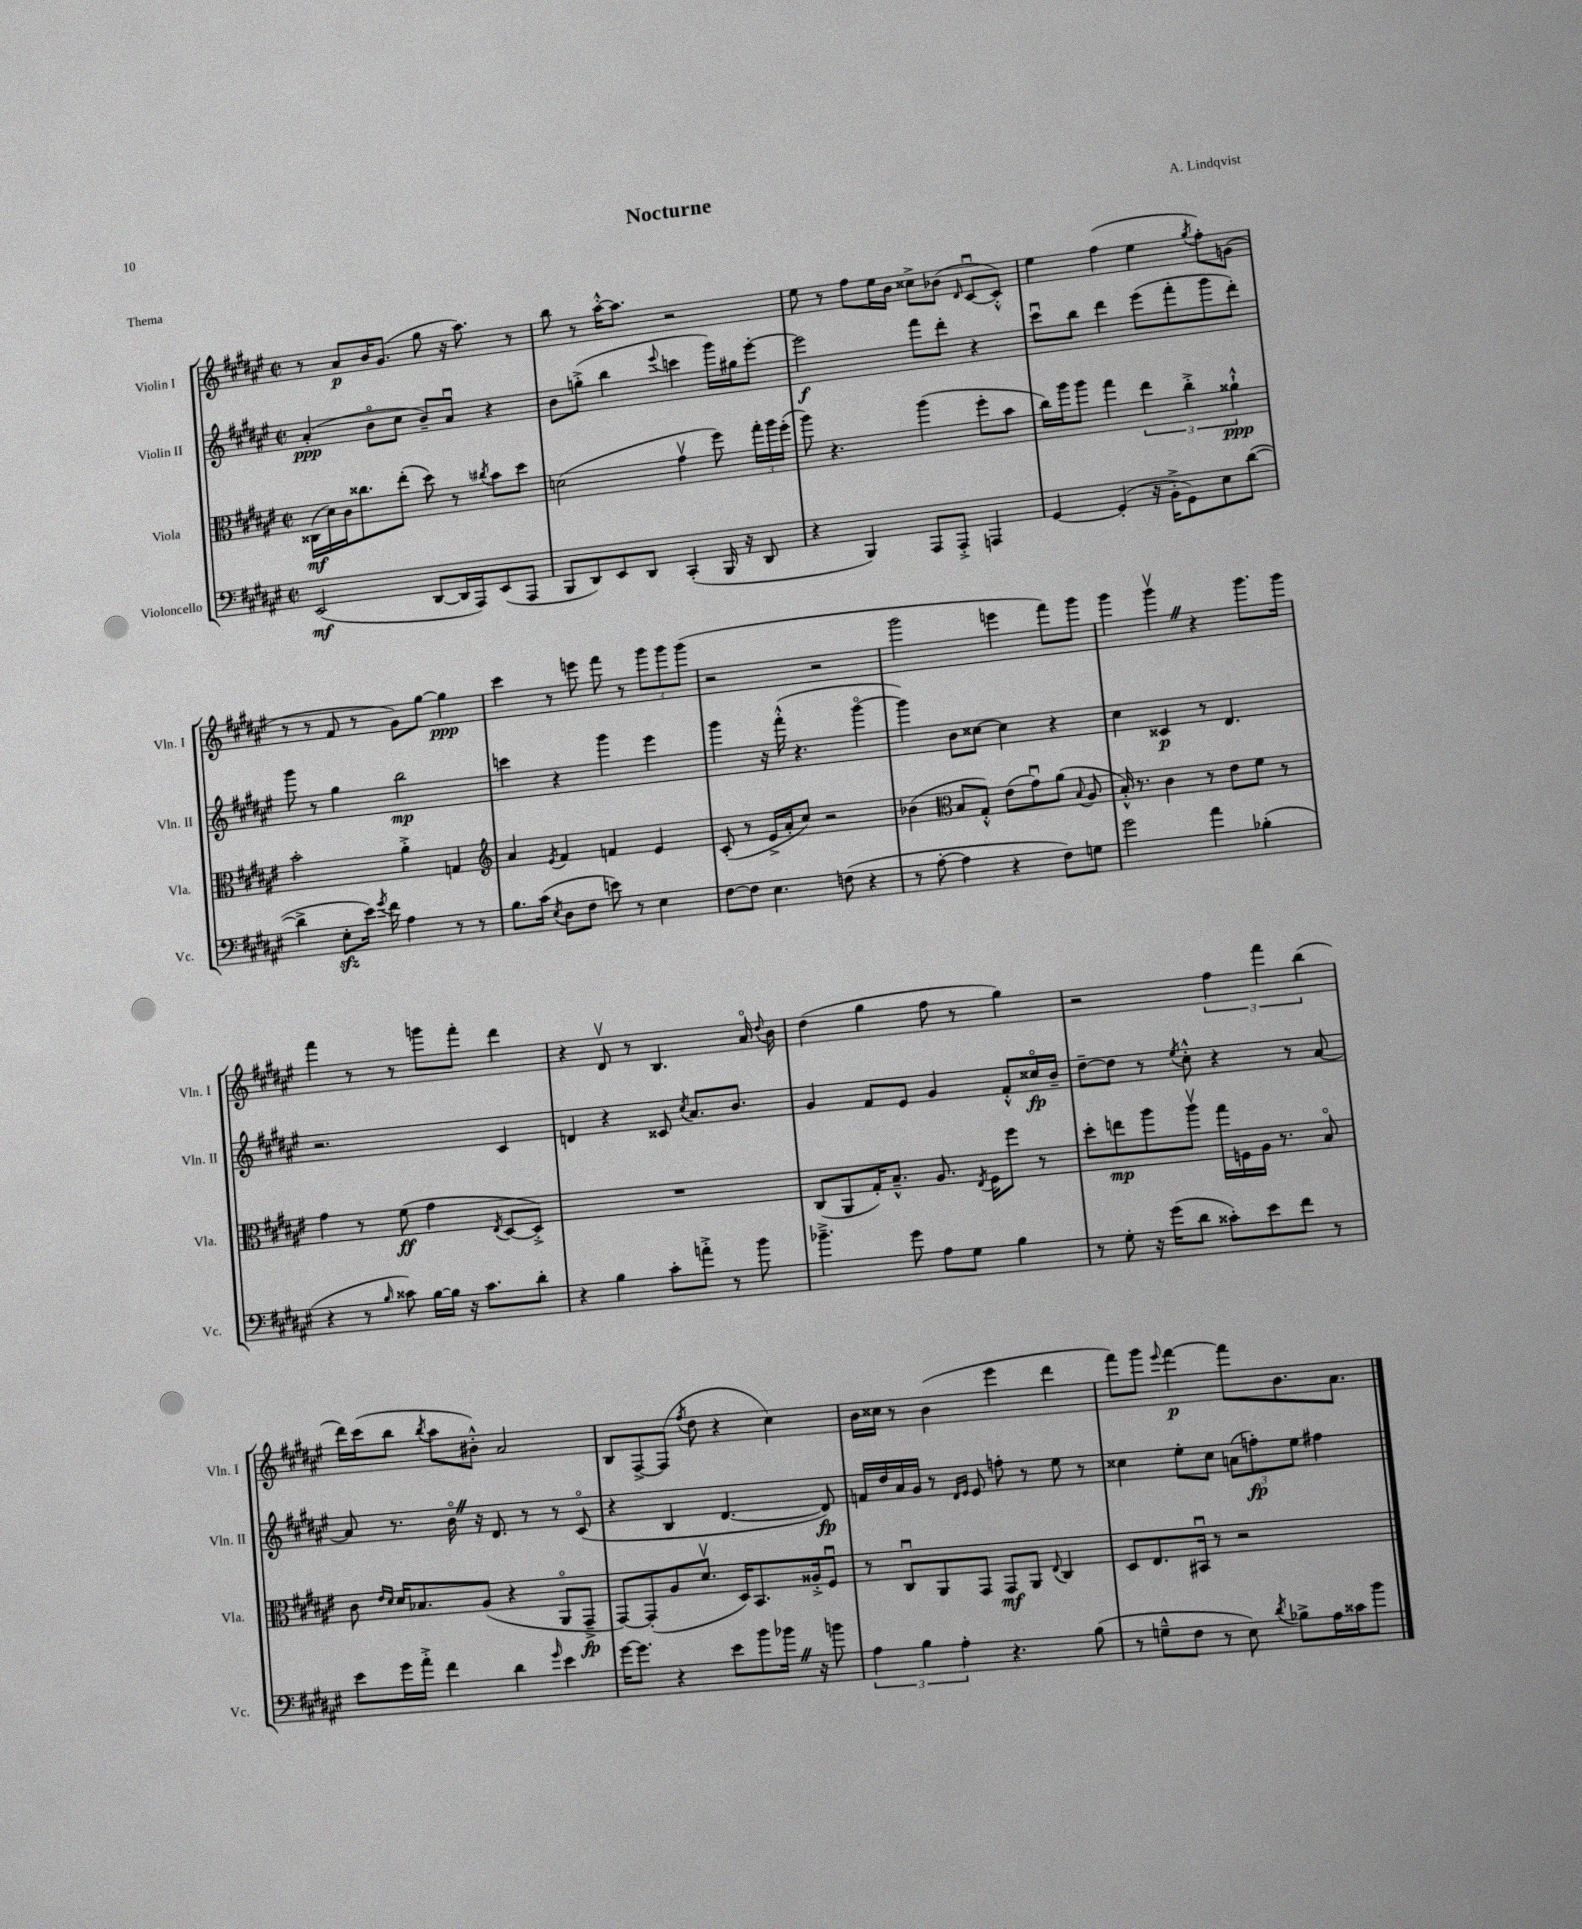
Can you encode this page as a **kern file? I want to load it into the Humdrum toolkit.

**kern	**kern	**kern	**kern
*staff4	*staff3	*staff2	*staff1
*clefF4	*clefC3	*clefG2	*clefG2
*k[f#c#g#d#a#e#]	*k[f#c#g#d#a#e#]	*k[f#c#g#d#a#e#]	*k[f#c#g#d#a#e#]
*M2/2	*M2/2	*M2/2	*M2/2
*met(c|)	*met(c|)	*met(c|)	*met(c|)
(2EE#/	(16C##\LL	(4a#'/	8r
.	16d#\)	.	.
.	16c#\J	.	8a#/L
.	8.cc##\	.	.
.	.	8bo\L	16b/K
.	.	.	(8.g#/J
.	(8ee#'\J	8cc#\J	.
[8DD#/L	8dd#\)	8b~/L)	8gg#\
16DD#/]L	8r	8a#u/J	16r
16AAA#/J)	.	.	8.aa#\)
.	8qcc#/	.	.
(8EE#/	8b\L	4r	.
8AAA#/J	8dd#\J	.	8r
=	=	=	=
8BBB/L	(2d\	8b\L	8bb\
8DD#/)	.	(8gg'^\J	8r
8EE#/	.	4bb\	[16aa#'^^\LK
.	.	.	8.aa#\]J
8DD#/J	.	.	.
.	.	8qqeee#/	.
(4CC#'/	4g#v\	4ccc\	2r
16BBB/	8ff#\)	16ggg#\LL)	.
16r	.	16gg#\J	.
8DD#/	24gg#'\LL	[8eee#'\J	.
.	24aa#\	.	.
.	(24ff#'\JJ	.	.
=	=	=	=
4r	8aa#\)	2eee#\]	8ee#\
.	4.r	.	8r
4BBB/)	.	.	8ff#\L
.	.	.	16ee#\L
.	.	.	16b\JJ
8AAA#/L	(4aa#\	8fff#\L	8cc##^\L
8AAA#'^/J	.	8ddd#'\J	(8b-\J
.	.	.	16qqd#/
4AAA/	8ff#'\L	4r	[8c#u/L
.	8b\J	.	8c#'^^/]J)
=	=	=	=
[4GG#/	16cc#\LL)	8ccc#u\L	4ee#\
.	16aa#\J	.	.
.	8aa#\J	8bb\J	.
(4GG#'/]	4gg#\	4ddd#\	(4ff#\
16r	6ee#\	(8eee#\L	4ee#\
16BB'^\LK	.	.	.
8GG#\)	.	8fff#'\	.
.	6cc#'^\	.	.
.	.	.	8qgg#/
8E#\	.	8ggg#\	8ff#'\L)
.	6a##`^^\	.	.
([8d#\J	.	8ddd#'\J)	(8g\J
=	=	=	=
4d#^\]	2b'\	8ggg#\	8r
.	.	8r	8r
8E#'\L	.	4gg#\	8f#/
16e#\Jk)	.	.	8r
8qg#/	.	.	.
16f#\	.	.	.
4A#\	4a#'^\	2bb\	8g#\L)
.	.	.	[8gg#\J
8r	4G/	.	4gg#\]
8r	.	.	.
=	=	=	=
*	*clefG2	*	*
8.B\L	4a#/	4ccc\	4ccc#\
(16c#\Jk	.	.	.
8qE#/	8qe#/	.	.
8D#\L	4f#/	4r	8r
8F#\J	.	.	8eee\
8e\)	4f/	4ggg#\	8fff#\
8r	.	.	8r
4E#\	4e#/	4eee#\	12ggg#\L
.	.	.	12ggg#\
.	.	.	(12ggg#\J
=	=	=	=
[8F#\L	(8c#'/	4ggg#\	2r
8F#\]J	8r	.	.
4.E#\	16e#^/LL	16r	.
.	16a#'/J	(16fff#'^^\	.
.	8cc#/J)	4.r	.
.	2r	.	2r
(8F\	.	.	.
4r	.	[4ggg#o\	.
=	=	=	=
8r	(4b-\	4ggg#\])	2ggg#\
[8A#'\	.	.	.
*	*clefC3	*	*
4A#\]	8B/L	8b\L	.
.	8G#'^^/J)	[8cc##\J	.
4r	(8e#\L	4cc##\]	4eee\
.	8g#u\)	.	.
8F#\L)	(8a#\J	4r	8fff#\L)
.	8qqB/	.	.
8G\J	8A#/	.	8ggg#\J
=	=	=	=
2g#\	16B'^^/)	4cc#\	4ggg#\
.	8.r	.	.
.	4c#\	4c##/	4ggg#v\
4a#\	8r	8r	4r
.	8e#\L	4.d#/	.
(4B-'\	8f#\J	.	8.ggg#\L
.	8r	.	.
.	.	.	16ggg#\Jk
=	=	=	=
4r	4g#\	2.r	4fff#\
8r	8r	.	8r
16qqB/	.	.	.
8c##\)	(8f#\	.	8r
[16B\LL	4g#\	.	8ggg\L
16B\]JJ	.	.	.
16r	.	.	8fff#'\J
8.c##\L	.	.	.
.	8qE#/	.	.
.	[8D#/L	4c#/	4ddd#\
8d#'\J	8D#'^/]J)	.	.
=	=	=	=
4r	1r	4d/	4r
4B\	.	4r	8d#v/
.	.	.	8r
8c#'\L	.	8c##/	4.B/
.	.	8qcc#/	.
8a'^\J	.	8.a#/L	.
8r	.	.	.
.	.	8.b/J	.
8b\	.	.	16a#o/
.	.	.	8qqdd#/
.	.	.	16b\
=	=	=	=
4.b-~^\	(8C#/L	4g#/	(4dd#\
.	8AA#/	.	.
.	16G#'/K)	8f#/L	4gg#\
.	8.B~^^/J	.	.
8g#\	.	8e#/J	.
8A#\L	8.A#/	4g#/	8ff#\
8G#\J	.	.	8r
.	8qE#/	.	.
.	16F#\LK	.	.
4B\	8ff#\J	8f#'^^/L	4gg#\)
.	8r	16cc##o/L	.
.	.	16b~/JJ	.
=	=	=	=
8r	8dd#'\L	[8dd#~\L	2r
8G#'\	8ee\	8dd#\]J	.
16r	8aa#\	8r	.
(16g#\LK	.	.	.
.	.	8qee#/	.
8d#\J	8aa#v\J	8cc#'^^\	.
8c##'\L)	16gg#\LL	4r	6ff#\
.	16F\	.	.
8e#\	16A#\JJ	.	.
.	.	.	6fff#\
.	8.r	.	.
8f#\J	.	8r	.
.	.	.	(6bb\
8r	8Bo/	[8a#/	.
=	=	=	=
8e#\L	8c#\	8a#/]	16ddd#\LL)
.	.	.	(16ccc#\J
.	16qqe#/LL	.	.
.	16qqd#/JJ	.	.
16g#\L	16d#/LK	8.r	8bb\J
16a#'^\JJ	8.B-/	.	.
.	.	.	8qbb/
4f#\	.	.	8aa#\L
.	.	16bo\	.
.	(8A#/J	16r	8b#'^^\J)
.	.	8.d#/	.
4d#\	4r	.	2a#/
.	.	8r	.
16qqg#/	.	.	.
4e#\	8AA#o/L	8r	.
.	8GG#~^/J	(8c#o/	.
=	=	=	=
[16g#\LK	[8GG#/L)	4r	8B/L
8.g#\]J	.	.	.
.	(8GG#'/]	.	[8F#^/
4r	8A#/	4B/	(8F#/]J
.	.	.	8qff#/
.	8.d#v/J	.	8dd#\
8e#\L	.	[4.d#/	4r
.	16D#/LK)	.	.
8b\	8.BB/	.	.
16b-\Jk	.	.	4cc#\)
16r	16A##'^/k	.	.
8b\	8F#u/J	8d#/])	.
=	=	=	=
6A#\	8r	16f/LL	16b\LL
.	.	16dd#/	16cc##\JJ
.	8C#u/L	16a#/	8r
6B\	.	.	.
.	.	16g#/JJ	.
.	8AA#/	8r	(4b\
6A#'\	.	.	.
.	.	16qqd#/LL	.
.	.	16qqe#/JJ	.
.	8GG#/J	8e#/	.
4.r	8GG#/L	8ff'\	4eee#\
.	8AA#/J	8r	.
.	8qqE#/	.	.
.	4C#/	8ee#\	4ddd#\
(8B\	.	8r	.
=	=	=	=
8r	8D#/L	4cc##\	8fff#\L)
8G~^^\L	8.E#/	.	8ggg#\J
.	.	.	8qqeee#/
8F#\J	.	8ee#'\L	[4fff#\
.	16BB#u/Jk	.	.
8r	8r	8cc##\J	.
8E#\)	2r	(12a\L	8fff#\]L
.	.	12ff'\)	.
8qd#/	.	.	.
8B-^\L	.	.	8.b\
.	.	12ee#\J	.
16A#\L	.	4ff#\	.
16c##\J	.	.	8.a#\J
8b\J	.	.	.
==	==	==	==
*-	*-	*-	*-
